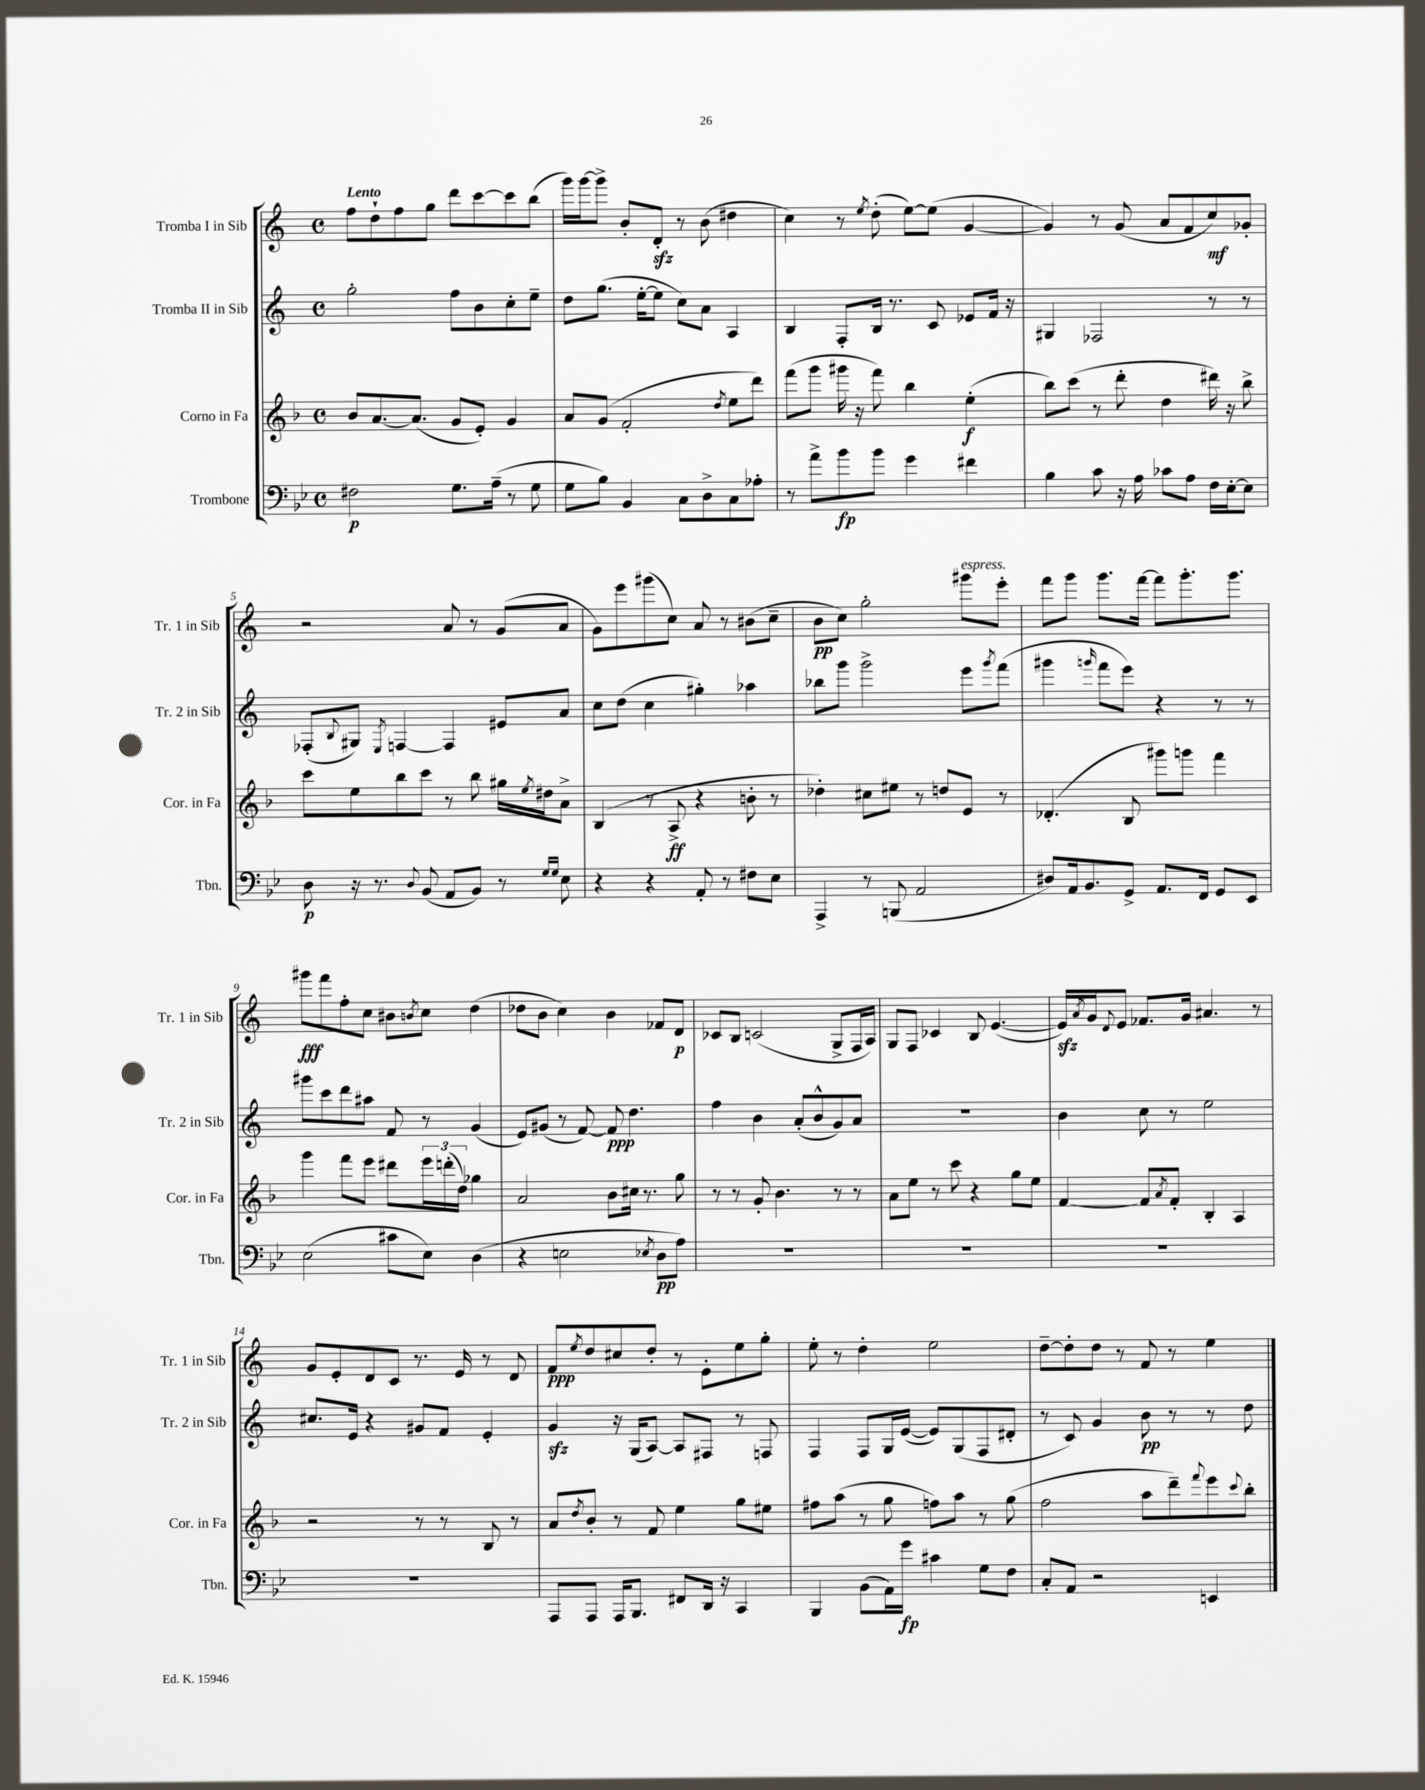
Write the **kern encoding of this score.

**kern	**kern	**kern	**kern
*staff4	*staff3	*staff2	*staff1
*clefF4	*clefG2	*clefG2	*clefG2
*k[b-e-]	*k[b-]	*k[]	*k[]
*M4/4	*M4/4	*M4/4	*M4/4
*met(c)	*met(c)	*met(c)	*met(c)
2F#	8b-	2gg'	8ff
.	[8.a	.	8dd`
.	.	.	8ff
.	(8.a]	.	.
.	.	.	8gg
8.G	8g	8ff	8ddd
.	8e')	8b	[8ccc
(16A~	.	.	.
8r	4g	8cc'	8ccc]
8G	.	8ee~	(8bb
=	=	=	=
8G	8a	8dd	16ggg)
.	.	.	[16ggg
8B-)	(8g	(8.gg	8ggg^]
4BB-	2f'	.	8b'
.	.	[16ee'	.
.	.	8ee]	8d'
8C	.	8cc)	8r
8D^	.	8a	(8b
.	8qdd	.	.
8C	8ee	4A	4dd#
8A-'	8ddd)	.	.
=	=	=	=
8r	(8fff	4B	4cc)
8a^	8ggg	.	.
8b-	16ggg#	8F'	8r
.	16r	.	.
.	.	.	8qee
8b-	8fff)	16B	(8dd'
.	.	8.r	.
4g	4bb-	.	[8ee)
.	.	8c	(8ee]
4f#	(4ee'	8e-	[4g
.	.	16f	.
.	.	16r	.
=	=	=	=
4B-	8bb-)	4G#	4g])
.	(8ccc	.	.
8c	8r	2F-	8r
16r	8ddd'	.	(8g
16A	.	.	.
8c-	4dd	.	8a
8A	.	.	8f
16F	16ddd#)	8r	8cc)
[16E-'	16r	.	.
8E-]	8bb-^	8r	8g-'
=	=	=	=
8D	8ccc	(8F-'	2r
.	.	8qqB	.
16r	8ee	8G#)	.
8.r	.	.	.
.	.	8qE	.
.	8bb-	[4F	.
8qqD	.	.	.
(8BB-	8ccc	.	.
8AA	8r	4F]	8a
8BB-)	8bb-	.	8r
8r	16gg#	8e#	(8g
.	8qee	.	.
.	16dd#	.	.
16qqG	.	.	.
16qqG	.	.	.
8E-	8a^	8a	8a
=	=	=	=
4r	(4B-	8cc	8g)
.	.	(8dd	8eee
4r	8r	4cc	(8ggg#
.	8A^	.	8cc)
8AA'	4r	4gg#')	8a
8r	.	.	8r
8F#	8b'	4aa-	(8b#
8E-	8r	.	8cc~
=	=	=	=
4AAA^	4dd-')	8bb-	8b
.	.	8ggg	8cc)
8r	8cc#	2ggg^	2gg'
(8BBB	8ee#	.	.
2AA	8r	.	.
.	8dd	.	.
.	8e	8eee	8ggg#
.	.	8qggg	.
.	8r	(8fff	8eee'
=	=	=	=
8D#)	(4.d-'	4ggg#	8fff
16AA	.	.	8ggg
8.BB-	.	.	.
.	.	16qqggg	.
.	.	8fff	8.ggg
8GG^	8B-	8eee)	.
.	.	.	[16fff
8.AA	8ggg#)	4r	8fff]
.	8ggg	.	8.ggg'
16FF	.	.	.
8GG	4fff	8r	.
.	.	.	8.ggg
8EE-	.	8r	.
=	=	=	=
(2E-	4ggg	8ggg#	8ggg#
.	.	8ccc	8fff
.	8fff	8ddd	8ff'
.	8eee	8aa#	8cc
8c#	8ddd#	8f	8b#
.	.	.	8qb
8E-)	24eee	8r	8cc
.	(24ddd'	.	.
.	24dd)	.	.
(4D	4gg-	(4g	(4dd
=	=	=	=
4r	2a	8e)	8dd-
.	.	(8g#	8b
2E	.	8r	4cc)
.	.	[8f)	.
.	8b-	8f]	4b
.	16cc#	4.dd	.
.	8.r	.	.
8qE-	.	.	.
8D	.	.	8f-
8A)	8gg	.	8d
=	=	=	=
1r	8r	4ff	8c-
.	8r	.	8B
.	8g'	4b	(2c
.	4.b-	.	.
.	.	(8a'	.
.	.	8b^^	.
.	8r	8g)	8G^
.	8r	8a	16F
.	.	.	16A)
=	=	=	=
1r	8a	1r	8G
.	8ee	.	8F
.	8r	.	4c-
.	8ccc	.	.
.	4r	.	8B
.	.	.	([4.e
.	8gg	.	.
.	8ee	.	.
=	=	=	=
1r	[4f	4b	16e])
.	.	.	8qa
.	.	.	16g
.	.	.	8qqd
.	.	.	8e
.	8f]	8cc	8.f-
.	8qa	.	.
.	8f'	8r	.
.	.	.	16g
.	4B-'	2ee	4.a#
.	4A	.	.
.	.	.	8r
=	=	=	=
1r	2r	8.cc#	8g
.	.	.	8e'
.	.	16e	.
.	.	4r	8d
.	.	.	8c
.	8r	8g#	8.r
.	8r	8f	.
.	.	.	16e
.	8B-	4e'	8r
.	8r	.	8d
=	=	=	=
8AAA	8a	4g	8f
.	8qdd	.	8qee
8AAA	8b-'	.	8dd
16AAA	8r	16r	8cc#
8.BBB-	.	(16G	.
.	8f	[8A)	8dd'
8FF#	4ee	8A]	8r
16DD	.	8F#	8e'
16r	.	.	.
4CC	8gg	8r	8ee
.	8ee#	8F	8gg'
=	=	=	=
4BBB-	8ff#	4F	8ee'
.	(8aa	.	8r
(8BB-	8r	8F	4dd'
16AA)	8gg	16G	.
16g	.	([16e	.
4c#	8ff)	8e])	2ee
.	8aa	(8G	.
8G	8r	8F	.
8F	(8gg	8d#'	.
=	=	=	=
8C'	2ff	8r	[8dd~
8AA	.	8c)	8dd']
2r	.	4g	8dd
.	.	.	8r
.	8aa	8b	8f
.	8ddd~)	8r	8r
.	8qqfff	.	.
4EE	8eee	8r	4ee
.	8qqccc	.	.
.	8bb-'	8dd	.
==	==	==	==
*-	*-	*-	*-
